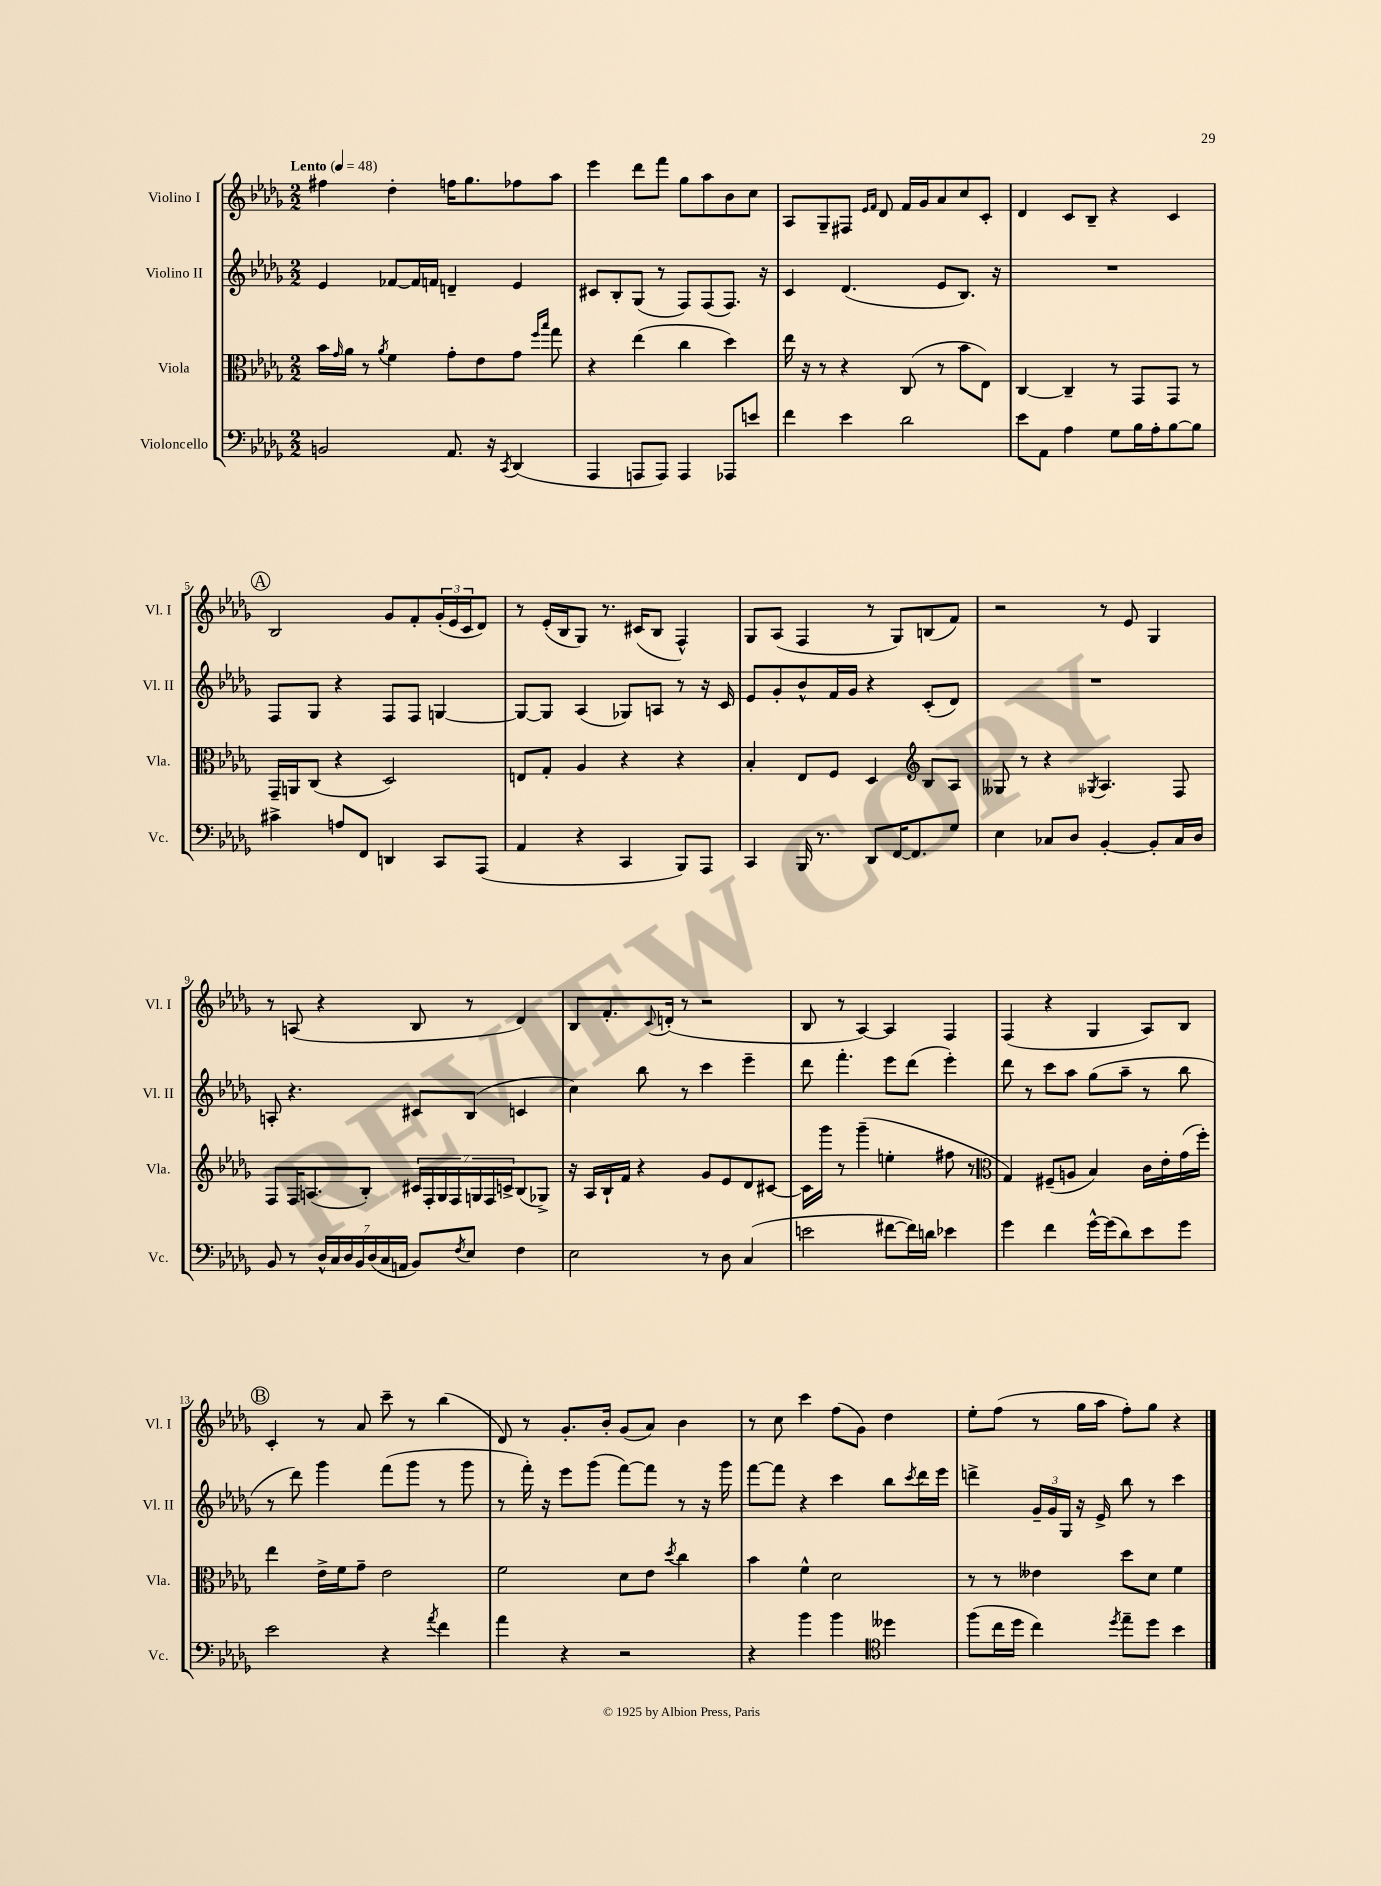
<<
\new StaffGroup <<
\new Staff = "s0" \with { instrumentName = "Violino I" shortInstrumentName = "Vl. I" } {
    \clef treble \key des \major \numericTimeSignature \time 2/2 \tempo "Lento" 4 = 48
    fis''4 des''4-. f''16 ges''8. fes''8 aes''8 |
    ees'''4 des'''8 f'''8 ges''8 aes''8 bes'8 c''8 |
    aes8 ges8-- fis8 \grace { ees'16 f'16 } des'8 f'16 ges'16 aes'8 c''8 c'8-. |
    des'4 c'8 bes8-- r4 c'4 |
    \mark \markup { \circle "A" } bes2 ges'8 f'8-. \tuplet 3/2 { ges'16-.( ees'16 c'16 } des'8) |
    r8 ees'16-.( bes16 ges8) r8. cis'16( bes8 f4-^) |
    ges8 aes8( f4 r8 ges8) b8( f'8) |
    r2 r8 ees'8 ges4 |
    r8 a8( r4 bes8 r8 des'4) |
    bes8 f'8.-. \appoggiatura { c'8 } d'16-.( r8 r2 |
    bes8 r8 aes4~) aes4 f4 |
    f4( r4 ges4 aes8) bes8 |
    \mark \markup { \circle "B" } c'4-. r8 aes'8 c'''8-- r8 bes''4( |
    des'8) r8 ges'8.-. bes'16-. ges'8( aes'8) bes'4 |
    r8 c''8 c'''4 f''8( ges'8) des''4 |
    ees''8-. f''8( r8 ges''16 aes''16 f''8-.) ges''8 r4 \bar "|." |
}
\new Staff = "s1" \with { instrumentName = "Violino II" shortInstrumentName = "Vl. II" } {
    \clef treble \key des \major \numericTimeSignature \time 2/2
    ees'4 fes'8~ fes'16 f'16 d'4-- ees'4 |
    cis'8 bes8-. ges8( r8 f8) f8( f8.) r16 |
    c'4 des'4.( ees'8 bes8.) r16 |
    R1 |
    \mark \markup { \circle "A" } f8 ges8 r4 f8 f8 g4~ |
    g8~ g8 aes4( ges8) a8 r8 r16 c'16 |
    ees'8 ges'8-. bes'8-^ f'16 ges'16 r4 c'8-.( des'8) |
    R1 |
    a8-. r4. cis'8 bes8( c'4 |
    c''4) bes''8 r8 c'''4 ees'''4-- |
    des'''8 f'''4.-. ees'''8 des'''8( ees'''4-.) |
    des'''8 r8 c'''8 aes''8 ges''8( aes''8-- r8 bes''8 |
    \mark \markup { \circle "B" } r8 des'''8) ges'''4 f'''8( ges'''8 r8 ges'''8 |
    r8 f'''16-.) r16 ees'''8 ges'''8( f'''8~) f'''8 r8 r16 ges'''16 |
    f'''8~ f'''8 r4 c'''4 bes''8 \acciaccatura { c'''8 } des'''16 ees'''16 |
    d'''4-> \tuplet 3/2 { ges'16-- ges'16 ges16 } r16 ees'16-> bes''8 r8 c'''4 \bar "|." |
}
\new Staff = "s2" \with { instrumentName = "Viola" shortInstrumentName = "Vla." } {
    \clef alto \key des \major \numericTimeSignature \time 2/2
    bes'16 \grace { ges'16 } aes'16 r8 \acciaccatura { aes'8 } f'4 ges'8-. ees'8 ges'8 \grace { f''16 bes''16 } ges''8 |
    r4 ees''4( c''4 des''4) |
    ees''16 r16 r8 r4 c8( r8 bes'8 ees8) |
    c4~ c4-- r8 ges,8 ges,8 r8 |
    \mark \markup { \circle "A" } ges,16-- a,16 c8( r4 des2) |
    e8 ges8-. aes4 r4 r4 |
    bes4-. ees8 f8 des4 \clef treble bes8 aes8 |
    geses8 r8 r4 \acciaccatura { ges8 } aes4. f8 |
    f8 f16 a8.( bes8-.) \tuplet 7/4 { cis'16 f16-. ges16 f16 g16 f16 c'16-> } bes8( ges8->) |
    r16 aes16 bes16-! f'16 r4 ges'8 ees'8 des'8 cis'8~ |
    cis'16 ges'''16 r8 ges'''4--( e''4-. fis''8 r8 |
    \clef alto ges4) fis8--( a8 bes4) c'16 ees'16-. ges'16( f''16-.) |
    \mark \markup { \circle "B" } ees''4 ees'16-> f'16 ges'8-- ees'2 |
    f'2 des'8 ees'8 \acciaccatura { des''8 } c''4 |
    bes'4 f'4-^ des'2 |
    r8 r8 eeses'4 des''8 des'8 f'4 \bar "|." |
}
\new Staff = "s3" \with { instrumentName = "Violoncello" shortInstrumentName = "Vc." } {
    \clef bass \key des \major \numericTimeSignature \time 2/2
    b,2 aes,8. r16 \acciaccatura { c,8 } des,4( |
    aes,,4 a,,8 a,,8) a,,4 aes,,8 e'8 |
    f'4 ees'4 des'2 |
    ees'8 aes,8 aes4 ges8 bes16 aes16-. bes8~ bes8 |
    \mark \markup { \circle "A" } cis'4-> a8 f,8 d,4 c,8 aes,,8( |
    aes,4 r4 c,4 bes,,8) aes,,8 |
    c,4 bes,,16 r8. des,8 f,16~ f,8. ges8 |
    ees4 ces8 des8 bes,4~-. bes,8-. ces16 des16 |
    bes,8 r8 \tuplet 7/4 { des16-^ c16 des16 bes,16 des16( c16 a,16 } bes,8) \acciaccatura { f8 } ees8 f4 |
    ees2 r8 des8 c4( |
    e'2 fis'8~ fis'16) d'16 ees'4 |
    ges'4 f'4 ges'16~-^ ges'16( des'8) ees'8 ges'8 |
    \mark \markup { \circle "B" } ees'2 r4 \acciaccatura { aes'8 } f'4 |
    aes'4 r4 r2 |
    r4 bes'4 bes'4 \clef tenor deses''4 |
    f''8( c''16 des''16 c''4) \acciaccatura { des''8 } ees''8-- des''8 bes'4 \bar "|." |
}
>>
>>
